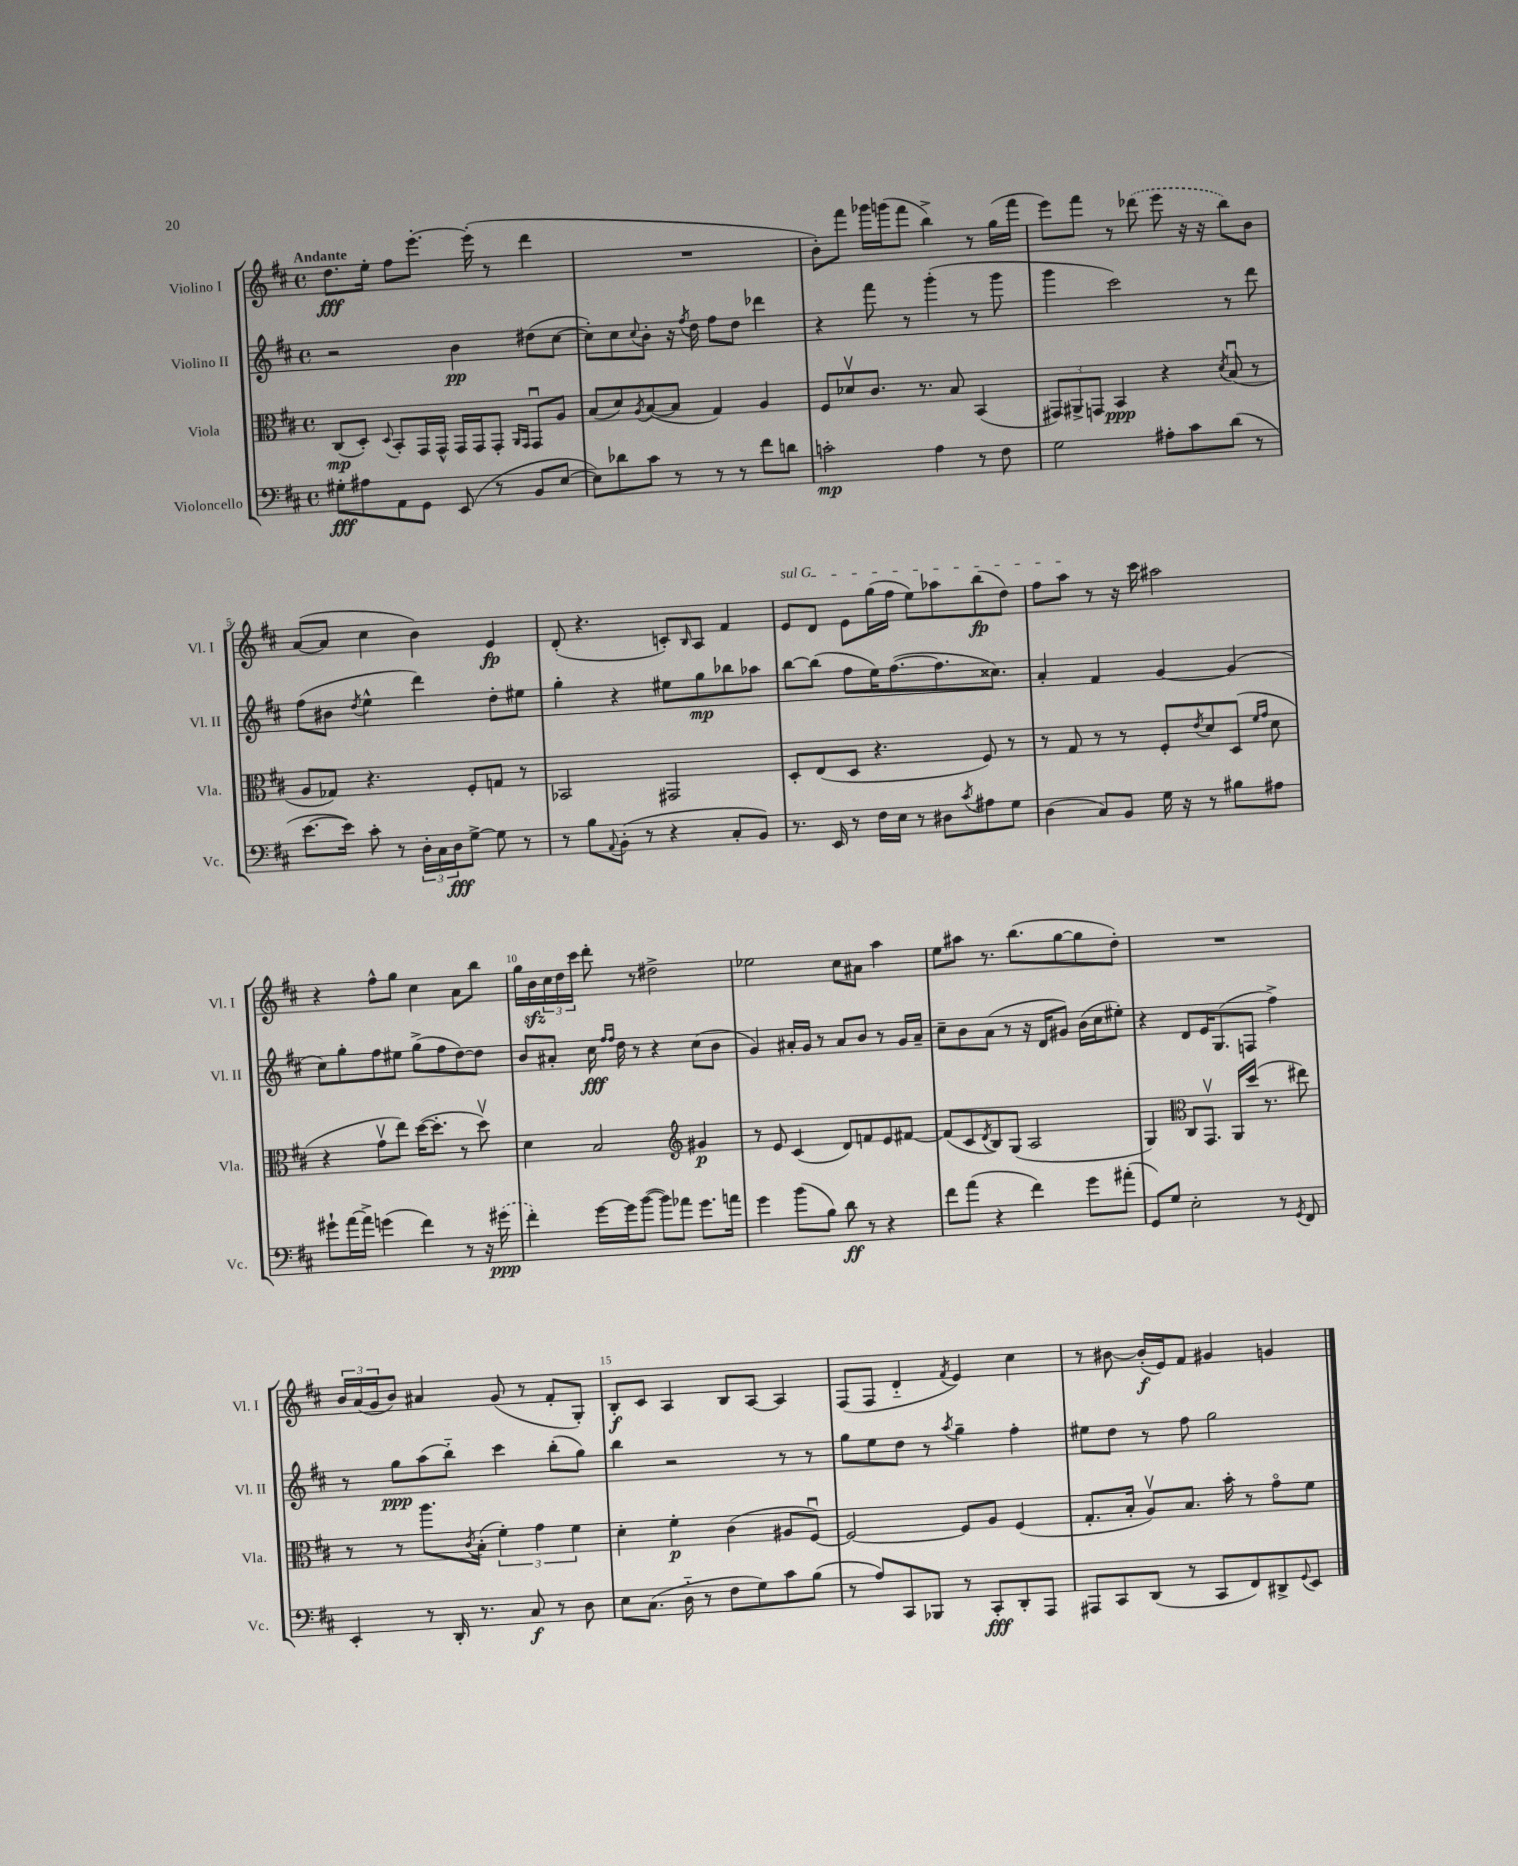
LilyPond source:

<<
\new StaffGroup <<
\new Staff = "s0" \with { instrumentName = "Violino I" shortInstrumentName = "Vl. I" } {
    \clef treble \key d \major \defaultTimeSignature \time 4/4 \tempo "Andante"
    d''8.\fff e''16-. fis''8 e'''8.~-. e'''16-.( r8 d'''4 |
    R1 |
    b'8-.) fis'''8 ges'''16 g'''16( fis'''8 b''4->) r8 g''16( fis'''16 |
    e'''8) fis'''8 r8 \once \slurDashed des'''8( e'''8 r16 r16 b''8) b'8 |
    a'8~( a'8 cis''4 b'4) e'4\fp |
    d'8-.( r4. c'8-.) \grace { b16 } a8 fis'4 |
    \once \override TextSpanner.bound-details.left.text = \markup { \italic "sul G" } e'8\startTextSpan d'8 e'8 g''16( fis''16 e''8) aes''8 b''8\fp( d''8) |
    fis''8 a''8\stopTextSpan r8 r16 cis'''16 ais''2 |
    r4 fis''8-^ g''8 cis''4 a'8 b''8 |
    g''16 b'16\sfz \tuplet 3/2 { cis''16 d''16 cis'''16 } d'''8-. r8 dis''2-> |
    ees''2 cis''8 ais'8 a''4 |
    e''8 ais''8 r8. b''8.( g''8~ g''8 d''8-.) |
    R1 |
    \tuplet 3/2 { b'16 a'16( g'16 } b'8) ais'4 g'8( r8 fis'8-. g8-.) |
    b8-.\f cis'8 a4 b8 a8~ a4 |
    fis8( fis8 d'4-_ \acciaccatura { fis'8 } e'4) cis''4 |
    r8 bis'8~ bis'16-.\f( e'16) fis'8 gis'4 g'4 \bar "|." |
}
\new Staff = "s1" \with { instrumentName = "Violino II" shortInstrumentName = "Vl. II" } {
    \clef treble \key d \major \defaultTimeSignature \time 4/4
    r2 b'4\pp dis''8( cis''8~ |
    cis''8-.) cis''8 \appoggiatura { cis''8 } b'8-. r16 \acciaccatura { fis''8 } d''16 fis''8 d''8 des'''4 |
    r4 fis'''8 r8 g'''4-.( r8 g'''8 |
    g'''4 cis'''2) r8 d'''8 |
    fis''8( bis'8 \acciaccatura { d''8 } e''4-^ d'''4) d''8-. eis''8 |
    g''4-. r4 eis''8 g''8\mp bes''8 aes''8 |
    b''8~ b''8( fis''8 e''16) fis''8.~( fis''8. cisis''8.) |
    a'4-. fis'4 g'4~ g'4( |
    cis''8) g''8-. fis''8 eis''8 g''8->( fis''8 d''8~) d''8 |
    b'8 ais'8-. cis''16\fff \grace { fis''16 fis''16 } d''16 r8 r4 cis''8( b'8 |
    g'4) ais'16-. g'16 r8 ais'8 b'8 r8 g'16 ais'16-- |
    cis''8-- b'8 a'8( r8 r16 d'16 gis'8) b'16( cis''16 eis''8-.) |
    r4 d'8 e'16 g8.( f8 fis''4->) |
    r8 g''8\ppp a''8( b''8-_) cis'''4 b''8-.( g''8) |
    b''4 r2 r8 r8 |
    g''8 e''8 d''8 r8 \acciaccatura { a''8 } g''4-- fis''4-. |
    eis''8 d''8 r8 fis''8 g''2 \bar "|." |
}
\new Staff = "s2" \with { instrumentName = "Viola" shortInstrumentName = "Vla." } {
    \clef alto \key d \major \defaultTimeSignature \time 4/4
    cis8\mp( d8-.) \appoggiatura { d8 } b,8-. g,16 g,16-^ g,16 g,16 g,8-. \grace { a,16 g,16 } g,8\downbow a8 |
    b8( d'8) \acciaccatura { a8 } b8~( b8 g4) a4 |
    fis8 des'8\upbow cis'8. r8. b8 b,4( |
    \tuplet 3/2 { gis,8) ais,8-> g,8 } b,4\ppp r4 \acciaccatura { d'8 } b8\downbow( r8 |
    a8 ges8) r4. fis8-. g8 r8 |
    bes,2 gis,2 |
    d8-. e8( d8 r4. fis8) r8 |
    r8 g8 r8 r8 fis8-. \acciaccatura { e'8 } d'8 d8( \grace { fis'16 g'16 } d'8 |
    r4 g'8\upbow e''8) d''16~( d''8.-. r8 d''8\upbow) |
    d'4 b2 \clef treble gis'4\p |
    r8 e'8 cis'4( d'8) f'8 e'8 fis'8~ |
    fis'8( cis'8 \acciaccatura { d'8 } b8) g8( a2 |
    g4) \clef alto cis8 g,8.\upbow a,16 d''16( r8. eis''8) |
    r8 r8 a''8. \acciaccatura { cis'8 } b16-.( \tuplet 3/2 { fis'4-.) g'4 fis'4 } |
    d'4-. fis'4-.\p cis'4( ais8 fis8~\downbow) |
    fis2~ fis8 a8 fis4( |
    g8.-. b16-. a8\upbow) b8. b'16-. r8 g'8\flageolet fis'8 \bar "|." |
}
\new Staff = "s3" \with { instrumentName = "Violoncello" shortInstrumentName = "Vc." } {
    \clef bass \key d \major \defaultTimeSignature \time 4/4
    gis8-.\fff ais8 a,8 g,8 e,8( r8 b,8 e8~ |
    e8) des'8 cis'8 r8 r8 r8 fis'8 d'8 |
    c'2-.\mp a4 r8 fis8 |
    g2 ais8-. cis'8 d'8( r8 |
    e'8.~ e'16) cis'8-. r8 \tuplet 3/2 { d16-. cis16 d16\fff } g8~-> g8 r8 |
    r8 b8 \appoggiatura { a,8 } b,8-.( r8 r4 cis8-. b,8) |
    r8. e,16 r8 fis16 e16 r8 dis8 \acciaccatura { cis'8 } ais8 g8 |
    d4( cis8) b,8 g16 r16 r8 bis8 ais8 |
    gis'8-! a'16~ a'16-> g'4( fis'4) r8 r16 \once \slurDashed gis'16\ppp( |
    fis'4-.) g'16~ g'16 b'8~( b'8) aes'8 g'8. a'16 |
    g'4 b'8( b8) d'8\ff r8 r4 |
    fis'8 a'8( r4 fis'4) g'8 ais'8-.( |
    g,8) g8 e2-. r8 \acciaccatura { g,8 } fis,8 |
    e,4-. r8 d,16-. r8. cis8\f r8 d8 |
    e8 cis8.( d16-_ r8 fis8 g8) cis'8 b8( |
    r8 a8) cis,8 bes,,8 r8 cis,8-.\fff d,8-. a,,8 |
    ais,,8 cis,8 d,8( r8 cis,8 fis,8) dis,8-> \appoggiatura { g,8 } e,8 \bar "|." |
}
>>
>>
\layout { \context { \Score \override BarNumber.break-visibility = ##(#f #t #t) barNumberVisibility = #(every-nth-bar-number-visible 5) } }
